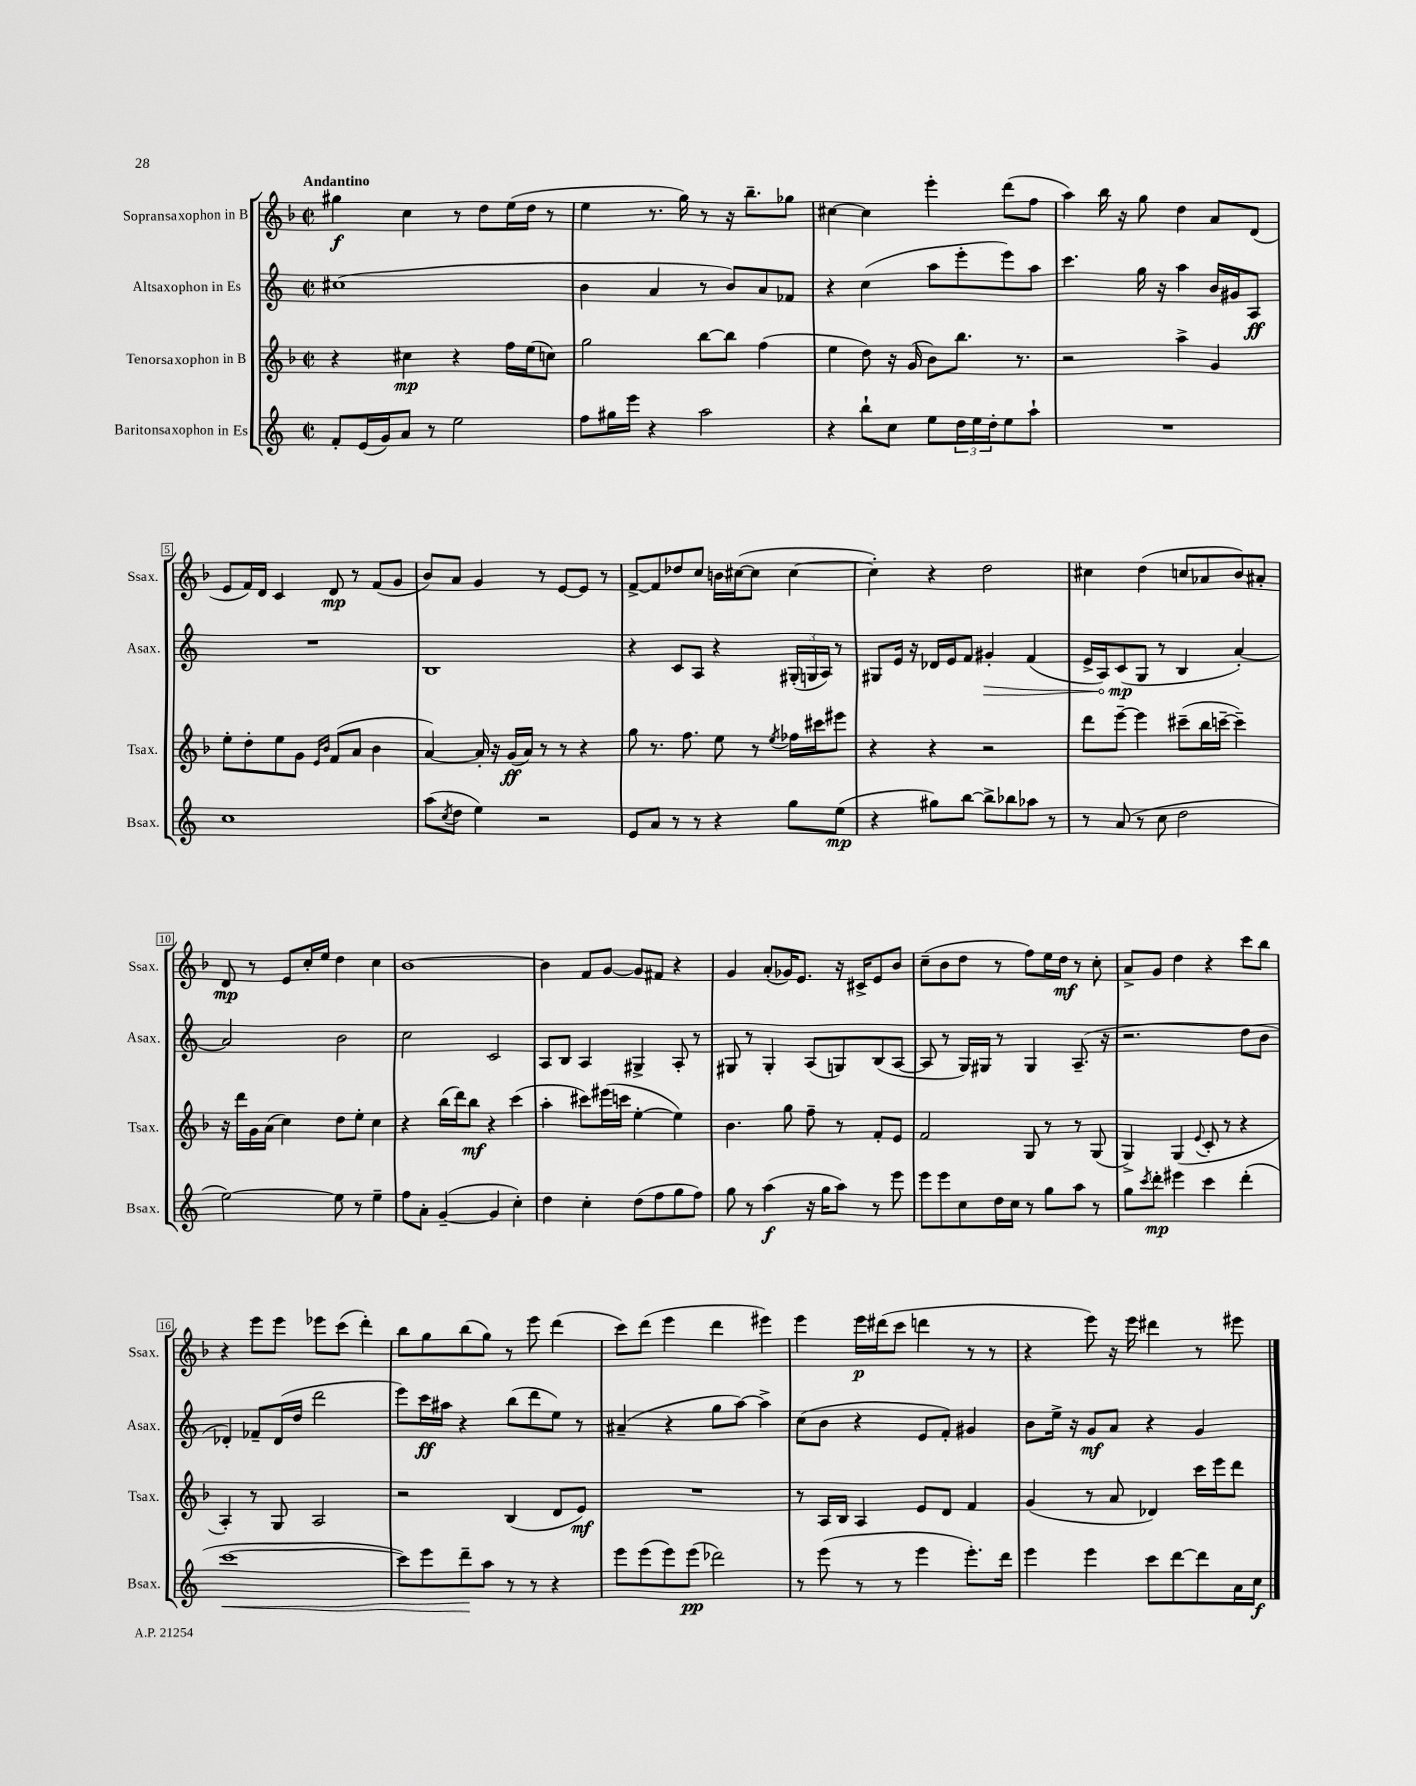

**kern	**kern	**kern	**kern
*staff4	*staff3	*staff2	*staff1
*clefG2	*clefG2	*clefG2	*clefG2
*k[]	*k[b-]	*k[]	*k[b-]
*M2/2	*M2/2	*M2/2	*M2/2
*met(c|)	*met(c|)	*met(c|)	*met(c|)
8f'	4r	(1cc#	4gg#
(16e	.	.	.
16g)	.	.	.
8a	4cc#	.	4cc
8r	.	.	.
2ee	4r	.	8r
.	.	.	8dd
.	16ff	.	(16ee
.	(16ee	.	16dd
.	8cc)	.	8r
=	=	=	=
8ff	2gg	4b	4ee
16gg#	.	.	.
16eee	.	.	.
4r	.	4a	8.r
.	.	.	16gg)
2aa	[8bb-	8r	8r
.	8bb-]	8b)	16r
.	.	.	8.bb-~
.	(4ff	8a	.
.	.	8f-	8gg-
=	=	=	=
4r	4ee	4r	[4cc#
8bb`	8dd)	(4cc	4cc#]
8cc	16r	.	.
.	(16g	.	.
8ee	8b-)	8aa	4eee'
24dd	8.bb-	8eee'	.
24ee	.	.	.
24dd'	.	.	.
8ee	.	8eee)	(8ddd
.	8.r	.	.
8aa`	.	8aa	8ff
=	=	=	=
1r	2r	4.ccc	4aa)
.	.	.	16bb-
.	.	.	16r
.	.	16gg	8gg
.	.	16r	.
.	4aa^	4aa	4dd
.	4g	16b	8a
.	.	16g#	.
.	.	8A	(8d
=	=	=	=
1cc	8ee'	1r	8e
.	8dd'	.	16f)
.	.	.	16d
.	8ee	.	4c
.	8g	.	.
.	16qqe	.	.
.	16qqb-	.	.
.	(8f	.	8d
.	8a	.	8r
.	4b-	.	(8f
.	.	.	8g
=	=	=	=
(8aa	[4a)	1B	8b-)
8qcc	.	.	.
8dd	.	.	8a
4ee)	16a']	.	4g
.	16r	.	.
.	(16g	.	.
.	16a)	.	.
2r	8r	.	8r
.	8r	.	[8e
.	4r	.	8e]
.	.	.	8r
=	=	=	=
8e	8gg	4r	[8f^
8a	8.r	.	8f]
8r	.	8c	8dd-
.	8.ff	.	.
8r	.	8A	8cc
4r	8ee	4r	16b
.	.	.	([16cc#
.	8r	.	8cc#]
.	8qee	.	.
8gg	16ff-	(24G#'	[4cc#
.	.	24G	.
.	16ccc#	.	.
.	.	24A)	.
(8ee	8eee#	8r	.
=	=	=	=
4r	4r	8G#	4cc#'])
.	.	16e	.
.	.	16r	.
8gg#)	4r	16d-	4r
.	.	16e	.
[8bb	.	8f	.
8bb^]	2r	4g#'	2dd
8bb-	.	.	.
8aa-	.	(4f	.
8r	.	.	.
=	=	=	=
8r	8ddd	16e^	4cc#
.	.	16A)	.
(8a	[8eee~	(8c	.
8r	4eee]	8G	(4dd
8cc	.	8r	.
2dd	(8ccc#~	4B	8cc
.	16bb-	.	8a-
.	[16ccc~	.	.
.	4ccc~])	[4a')	8b-)
.	.	.	8a#'
=	=	=	=
[2ee)	16r	2a]	8d
.	16ddd	.	.
.	16g	.	8r
.	(16a	.	.
.	4cc)	.	8e
.	.	.	16cc'
.	.	.	16ee
8ee]	8dd	2b	4dd
8r	8ee'	.	.
4ee~	4cc	.	4cc
=	=	=	=
8ff	4r	2cc	[1b-
8a'	.	.	.
([4g~	(16bb-	.	.
.	16ddd)	.	.
.	8bb-	.	.
4g]	4r	2c	.
4cc')	(4ccc	.	.
=	=	=	=
4dd	4aa'	8A	4b-]
.	.	8B	.
4cc'	8ccc#)	4A	8f
.	(16eee#	.	[8g
.	16ccc	.	.
(8dd	[4ee'	4G#^	8g]
8ff	.	.	8f#
8gg	4ee])	8A'	4r
8ff)	.	8r	.
=	=	=	=
8gg	4.b-	8G#	4g
8r	.	8r	.
(4aa	.	4G#'	(8a'
.	8gg	.	16g-)
.	.	.	8.e
16r	8ff~	(8A	.
16gg	.	.	.
8aa)	8r	8G)	16r
.	.	.	16c#^
8r	8f'	(8B	8e
8eee	8e	[8A	8b-
=	=	=	=
8eee	2f	8A]	(8cc~
8eee	.	8r	8b-
8cc	.	16G)	8dd
.	.	16G#	.
16dd	.	8r	8r
16cc	.	.	.
8r	8G	4G#	8ff)
8gg	8r	.	16ee
.	.	.	16dd
8aa	8r	(8.A~	8r
8r	(8G	.	8cc'
.	.	16r	.
=	=	=	=
8gg	4G^)	2.r	8a^
8qccc	.	.	.
8ddd'	.	.	8g
4eee#	(4G	.	4dd
.	8qqe	.	.
4ccc	8c'	.	4r
.	8r	.	.
(4ddd'	4r	8dd	8ccc
.	.	8b	8bb-
=	=	=	=
[1ccc	4A')	4d-')	4r
.	8r	8f-~	8eee
.	8G	(16d-	8eee
.	.	16dd	.
.	2A	2ddd	8eee-
.	.	.	(8ccc
.	.	.	4ddd')
=	=	=	=
8ccc])	2r	8eee)	8bb-
8eee	.	16ccc	8gg
.	.	16aa#	.
8ddd~	.	4r	(8bb-
8aa	.	.	8gg)
8r	(4B-	(8bb	8r
8r	.	8ddd	8eee
4r	8d	8ee)	(4ddd
.	8e)	8r	.
=	=	=	=
8eee	1r	(4a#~	8ccc)
(8eee	.	.	(8ddd
8eee)	.	4r	4eee
(8eee	.	.	.
2ddd-)	.	8gg	4ddd
.	.	[8aa)	.
.	.	4aa^]	4eee#)
=	=	=	=
8r	8r	(8cc	4eee
(8eee	16A	8b	.
.	16B-	.	.
8r	4A	4r	16eee
.	.	.	(16ddd#
8r	.	.	8ccc
4eee	8e	8e	4ddd
.	8d	8f')	.
8.eee')	4f	4g#	8r
.	.	.	8r
16ddd	.	.	.
=	=	=	=
4eee	(4g	8b	4r
.	.	16ee^	.
.	.	16r	.
4eee	8r	8g	8eee)
.	8a	8a	16r
.	.	.	16eee
8ccc	4d-)	4r	4ddd#
[8ddd	.	.	.
8ddd]	16ccc	4g	8r
.	16eee	.	.
16a	8ddd	.	8eee#
16cc	.	.	.
==	==	==	==
*-	*-	*-	*-
